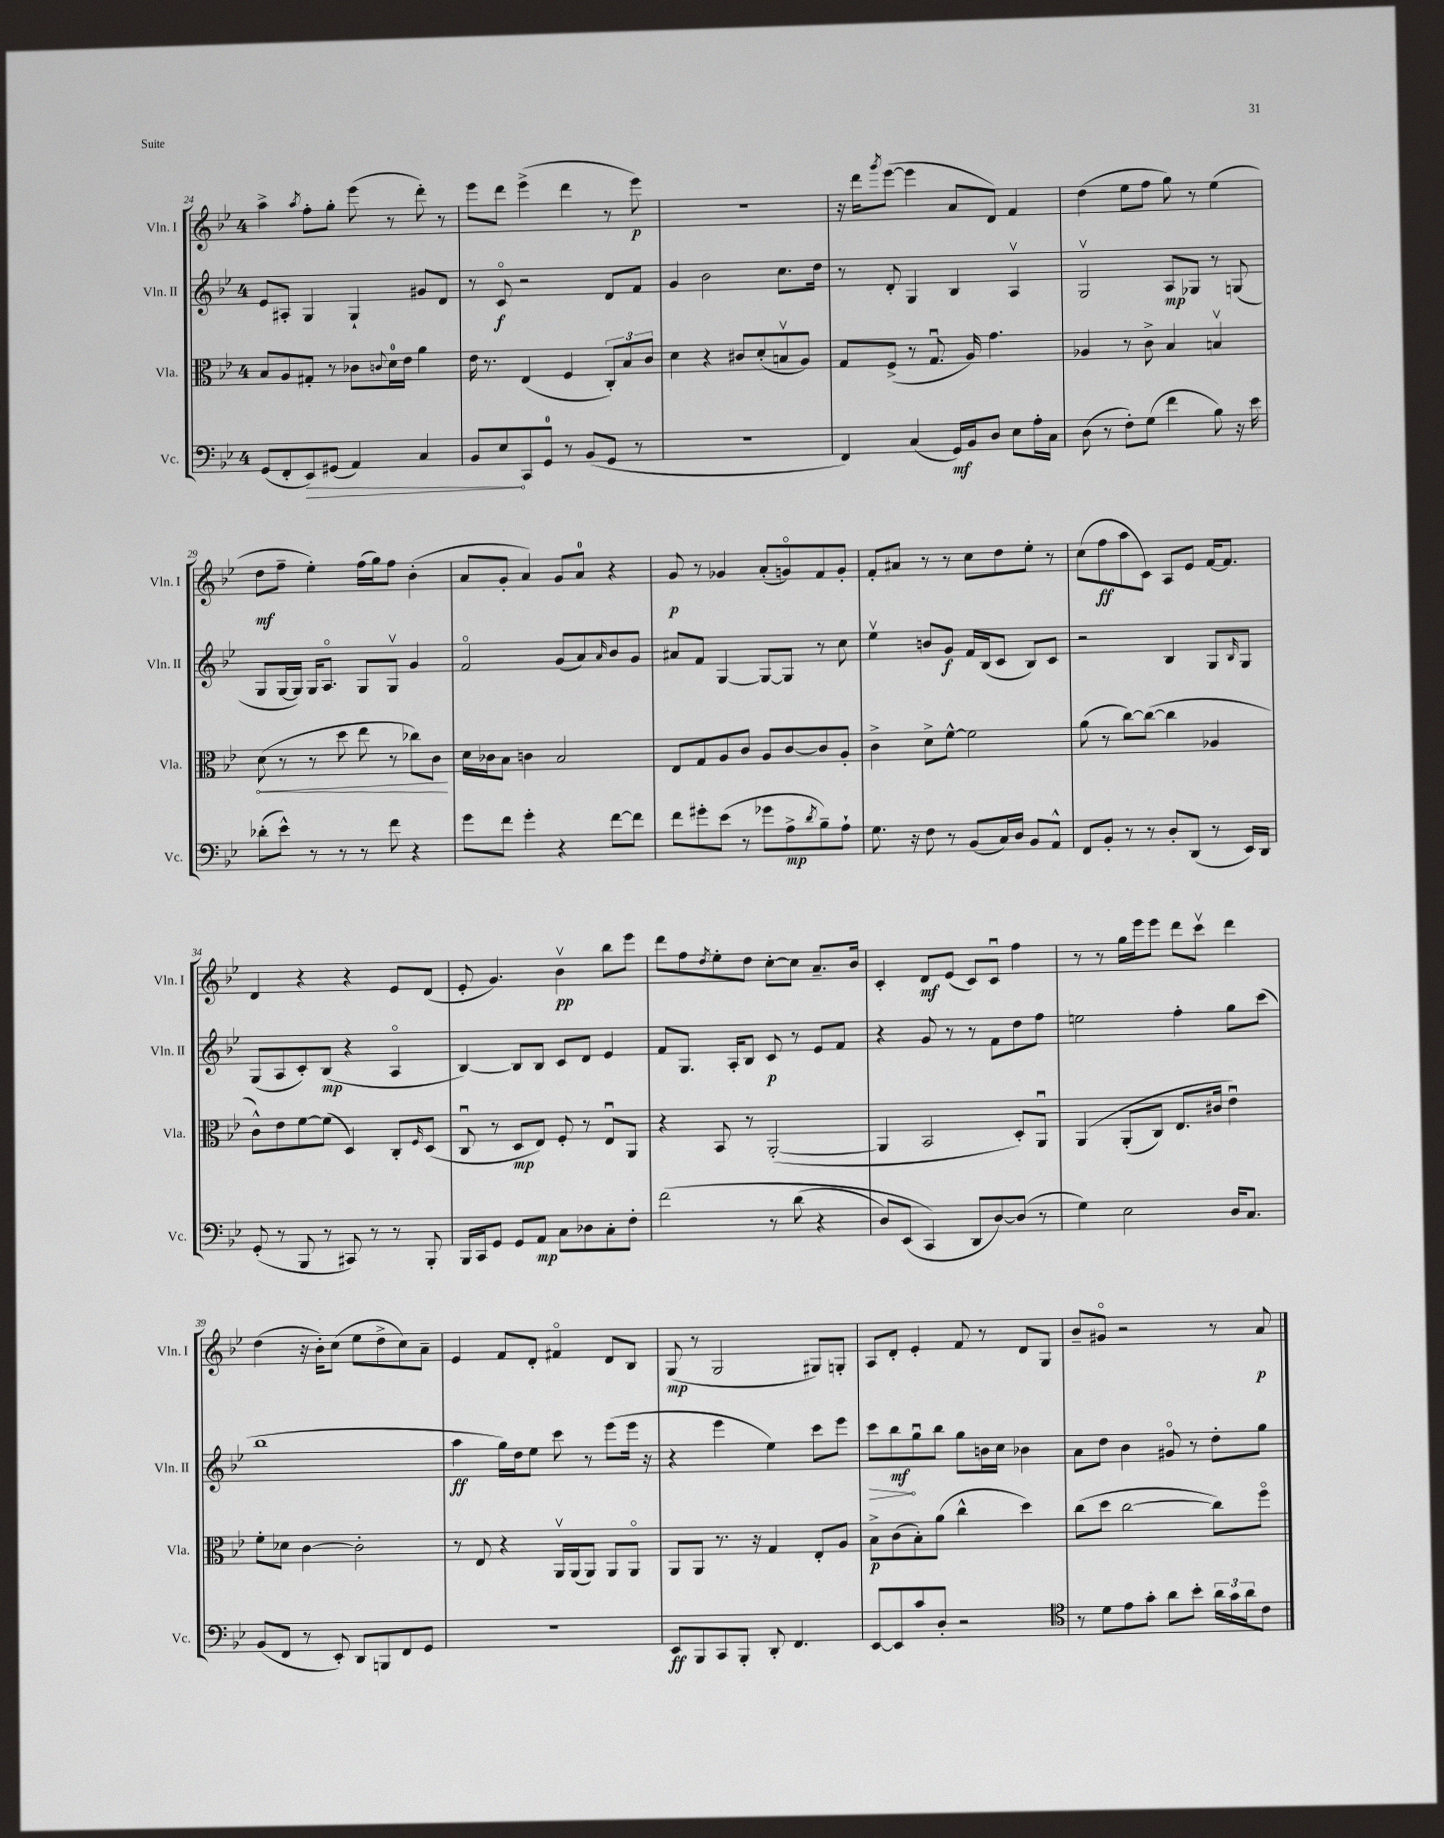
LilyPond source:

<<
\new StaffGroup <<
\new Staff = "s0" \with { instrumentName = "Vln. I" shortInstrumentName = "Vln. I" } {
    \clef treble \key bes \major \once \override Staff.TimeSignature.style = #'single-digit \time 4/4
    a''4-> \acciaccatura { a''8 } f''8-. g''8-. ees'''8( r8 d'''8-.) r8 |
    ees'''8 d'''8 ees'''4->( d'''4 r8 ees'''8\p) |
    R1 |
    r16 d'''16 \acciaccatura { g'''8 } ees'''8~( ees'''4 a'8 d'8) f'4 |
    d''4( ees''8 f''8 g''8) r8 ees''4( |
    d''8\mf f''8-- ees''4-.) f''16( g''16) f''8 bes'4-.( |
    a'8 g'8-. a'4) g'8 a'8-0 r4 |
    g'8\p r8 ges'4 a'8-.( g'8\flageolet) f'8 g'8-. |
    f'8-. ais'8 r8 r8 c''8 d''8 ees''8-. r8 |
    c''8( f''8\ff a''8 c'8) a8 ees'8 f'16~ f'8. |
    d'4 r4 r4 ees'8 d'8( |
    ees'8-. g'4.) bes'4\upbow\pp bes''8 ees'''8 |
    d'''8 f''8 \acciaccatura { d''8 } ees''8-. d''8 c''8~-. c''8 a'8.-- bes'16 |
    c'4-. d'8\mf ees'8( c'8) c'8\downbow f''4 |
    r8 r8 g''16 ees'''16 ees'''8 d'''8 c'''8\upbow d'''4 |
    d''4( r16 bes'16-.) c''8( ees''8 d''8-> c''8) a'8-- |
    ees'4 f'8 d'8-. fis'4\flageolet d'8 bes8 |
    g8\mp( r8 g2 gis8) g8-. |
    a8 d'8-. ees'4-. f'8 r8 d'8 g8 |
    bes'8-- gis'8\flageolet r2 r8 a'8\p \bar "|." |
}
\new Staff = "s1" \with { instrumentName = "Vln. II" shortInstrumentName = "Vln. II" } {
    \clef treble \key bes \major \once \override Staff.TimeSignature.style = #'single-digit \time 4/4
    ees'8 ais8-. g4 g4-! gis'8 d'8 |
    r8 c'8\flageolet\f r2 d'8 f'8 |
    g'4 bes'2 c''8. d''16 |
    r8 d'8-. g4 bes4 a4\upbow |
    g2\upbow a8\mp ges8 r8 g8( |
    g8 g16~ g16) g16 a8.\flageolet g8 g8\upbow g'4 |
    f'2\flageolet g'8( a'8) \grace { a'16 } bes'8 g'8 |
    ais'8 f'8 g4~ g8~ g8 r8 c''8 |
    ees''4\upbow b'8 g'8\f f'16 bes16( c'8 bes8) c'8 |
    r2 bes4 g8 \grace { bes16 } g8 |
    g8( a8 c'8-.) bes8\mp( r4 a4\flageolet |
    bes4~) bes8 bes8 c'8 d'8 ees'4 |
    f'8 g8. a16-. bes8 c'8\p r8 ees'8 f'8 |
    r4 g'8 r8 r8 f'8 d''8 f''8 |
    e''2 f''4-. g''8 c'''8( |
    bes''1 |
    a''4\ff g''16) d''16 ees''8 c'''8 r8 ees'''8( ees'''16 r16 |
    r4 ees'''4 ees''4) c'''8 ees'''8 |
    \once \override Hairpin.circled-tip = ##t c'''8\> bes''8\mf\! g''8\downbow bes''8 g''8 b'16 c''16 bes'4 |
    a'8 d''8 bes'4 gis'8\flageolet r8 d''8-. g''8 \bar "|." |
}
\new Staff = "s2" \with { instrumentName = "Vla." shortInstrumentName = "Vla." } {
    \clef alto \key bes \major \once \override Staff.TimeSignature.style = #'single-digit \time 4/4
    bes8 a8 gis8-. r8 ces'8 \appoggiatura { c'8 } d'16-0 ees'16 a'4 |
    ees'16 r8. ees4( f4 \tuplet 3/2 { c8-.) bes8 c'8 } |
    d'4 r4 cis'8 d'8-.( b8\upbow a8) |
    g8 f8->( r8 g8.\downbow a16) g'4. |
    aes4 r8 c'8-> bes4 b4\upbow |
    \once \override Hairpin.circled-tip = ##t d'8\<( r8 r8 d''8 ees''8 r8 ces''8) c'8\! |
    d'16 ces'16 bes8 c'4 bes2 |
    ees8 g8 a8 c'8 a8 c'8~ c'8 a8-. |
    c'4-> d'8-> f'8~-^ f'2 |
    a'8( r8 c''8~) c''8~( c''4 aes4 |
    c'8-^) ees'8 f'8~ f'8( d4) c8-. \grace { f16 } d8( |
    c8\downbow r8 d8\mp ees8) f8-. r8 ees8\downbow a,8 |
    r4 bes,8 r8 a,2~-.( |
    a,4 bes,2 d8-.) a,8\downbow |
    a,4\( a,8-.( c8) ees8. cis'16 ees'4\downbow\) |
    f'8-. des'8 c'4~ c'2-. |
    r8 ees8 r4 a,16\upbow a,16( a,8) a,8 a,8\flageolet |
    a,8 a,8 r8. r16 g4 ees8-. a8 |
    bes8->\p c'8( bes8-.) a'8( c''4-^ d''4) |
    c''8( d''8 c''2~ c''8) f''8\flageolet \bar "|." |
}
\new Staff = "s3" \with { instrumentName = "Vc." shortInstrumentName = "Vc." } {
    \clef bass \key bes \major \once \override Staff.TimeSignature.style = #'single-digit \time 4/4
    g,8( f,8-. \once \override Hairpin.circled-tip = ##t ees,8\>) gis,8( a,4) c4 |
    bes,8 ees8\! c,8 g,8-0 r8 bes,8( g,8 r8 |
    R1 |
    f,4) c4( g,16\mf) bes,16 d8 ees8 a16-. c16 |
    d8( r8 f8-.) g8( f'4 bes8) r16 ees'16 |
    des'8-.( ees'8-^) r8 r8 r8 f'8 r4 |
    g'8 f'8 g'4-. r4 f'8~ f'8 |
    f'8 gis'8-. ees'8( r8 ges'8 a8->\mp \acciaccatura { d'8 } bes8--) a8-! |
    g8. r16 f8 r8 bes,8( c16) d16 bes,8 a,8-^ |
    f,8 bes,8-. r8 r8 d8-. d,8( r8 ees,16) d,16 |
    g,8-.( r8 bes,,8 r8 cis,8) r8 r8 bes,,8-. |
    bes,,16 c,16 g,8 g,8 a,8\mp c8 des8 c8-. f8-. |
    f'2\( r8 d'8( r4 |
    d8) ees,8( c,4\) d,8 d8~) d8( r8 |
    g4) ees2 d16 c8. |
    bes,8( f,8 r8 ees,8-.) d,8 b,,8 f,8 g,8 |
    R1 |
    ees,8\ff bes,,8 c,8 bes,,8-. d,8-. f,4. |
    ees,8~ ees,8 c'8 d8-. r2 |
    \clef tenor r8 d'8 ees'8 g'8-. a'8 bes'8-. \tuplet 3/2 { a'16 g'16 a'16 } c'8 \bar "|." |
}
>>
>>
\layout { \context { \Score currentBarNumber = #24 } }
